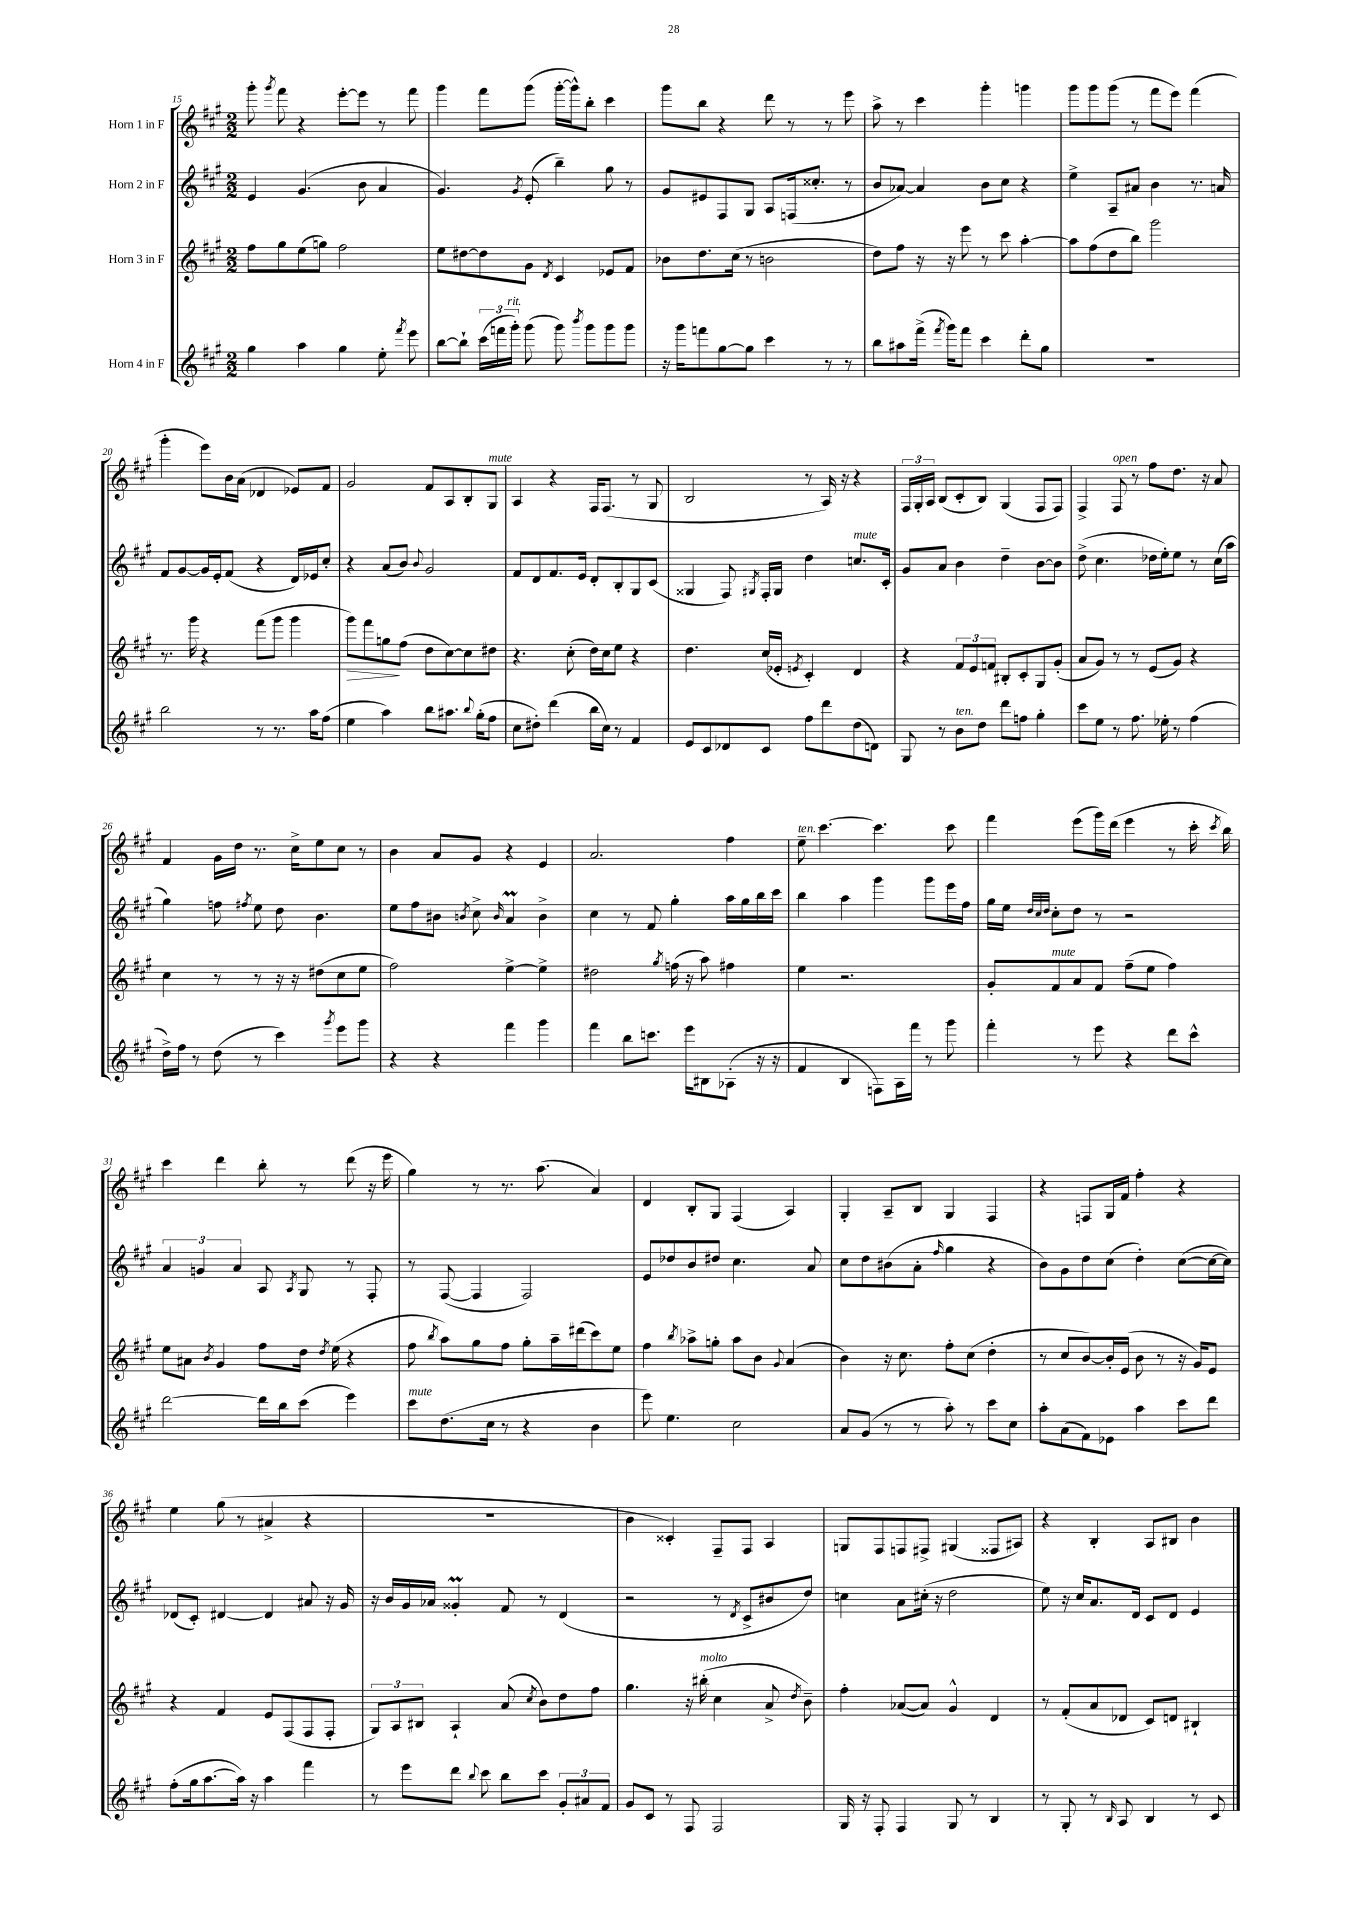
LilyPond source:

<<
\new StaffGroup <<
\new Staff = "s0" \with { instrumentName = "Horn 1 in F" } {
    \clef treble \key a \major \numericTimeSignature \time 2/2
    \autoBeamOff gis'''8-. \acciaccatura { gis'''8 } fis'''8 r4 e'''8[~-. e'''8] r8 fis'''8 |
    gis'''4 fis'''8[ gis'''8]( gis'''16[~-. gis'''16-^) b''8]-. cis'''4 |
    gis'''8[ b''8] r4 d'''8 r8 r8 e'''8 |
    a''8-> r8 cis'''4 gis'''4-. g'''4 |
    gis'''8[ gis'''8 gis'''8]( r8 fis'''8[ e'''8]) fis'''4( |
    gis'''4-. e'''8[) b'16 a'16]( des'4 ees'8[) fis'8] |
    gis'2 fis'8[ a8 b8-. gis8]^\markup { \italic "mute" } |
    a4 r4 fis16[ fis8.]( r8 gis8 |
    b2 r8 a16) r16 r4 |
    \tuplet 3/2 { fis16[ gis16-. a16] } b8[( cis'8-. b8]) gis4( fis8[ fis8]) |
    fis4-> fis8^\markup { \italic "open" } r8 fis''8[ d''8.] r16 a'8 |
    fis'4 gis'16[ d''16] r8. cis''16[-> e''8 cis''8] r8 |
    b'4 a'8[ gis'8] r4 e'4 |
    a'2. fis''4 |
    e''8--^\markup { \italic "ten." } cis'''4.~ cis'''4. cis'''8 |
    fis'''4 e'''8[( gis'''16) d'''16]( e'''4 r8 cis'''16-. \acciaccatura { cis'''8 } b''16) |
    cis'''4 d'''4 b''8-. r8 d'''8( r16 e'''16 |
    gis''4) r8 r8. a''8.( a'4) |
    d'4 b8[-. gis8] fis4( a4) |
    gis4-. a8[-- b8] gis4 fis4 |
    r4 f8[ gis16 fis'16] fis''4-. r4 |
    e''4 gis''8( r8 ais'4-> r4 |
    R1 |
    b'4 cisis'4-.) fis8[-- fis8] a4 |
    g8[ fis8 f8 fis8]-> gis4( fisis8[ ais8]) |
    r4 b4-. a8[ bis8] b'4 \bar "|." |
}
\new Staff = "s1" \with { instrumentName = "Horn 2 in F" } {
    \clef treble \key a \major \numericTimeSignature \time 2/2
    \autoBeamOff e'4 gis'4.( b'8 a'4 |
    gis'4.) \acciaccatura { gis'8 } e'8-.( b''4--) gis''8 r8 |
    gis'8[ eis'8 fis8 gis8] a8[ f16( cisis''8.]-. r8 |
    b'8[ aes'8]~) aes'4 b'8[ cis''8] r4 |
    e''4-> a8[-- ais'8] b'4 r8. a'16 |
    fis'8[ gis'8~ gis'16 e'16-. fis'8]( r4 d'16[) ees'16 cis''8]-. |
    r4 a'8[( b'8]) \appoggiatura { b'8 } gis'2 |
    fis'8[ d'8 fis'8. e'16] d'8[-. b8-. gis8 cis'8]( |
    gisis4 fis8) \acciaccatura { gis8 } fis16[-. gis16] d''4 c''8.[^\markup { \italic "mute" } cis'16]-. |
    gis'8[ a'8] b'4 d''4-- b'8[~ b'8] |
    d''8->( cis''4. des''16[ e''16-.) e''8] r8 cis''16[( a''16] |
    gis''4) f''8 \acciaccatura { fis''8 } e''8 d''8 b'4. |
    e''8[ fis''8 bis'8] \acciaccatura { b'8 } cis''8-> \grace { b'16 } a'4\prall b'4-> |
    cis''4 r8 fis'8 gis''4-. a''16[ gis''16 b''16 cis'''16] |
    b''4 a''4 gis'''4 gis'''8[ e'''16 fis''16] |
    gis''16[ e''16] \grace { d''32[ cis''32 d''32] } cis''8[-. d''8] r8 r2 |
    \tuplet 3/2 { a'4 g'4 a'4 } a8 \acciaccatura { a8 } gis8 r8 fis8-. |
    r8 fis8~( fis4 fis2) |
    e'8[ des''8 b'8 dis''8] cis''4. a'8 |
    cis''8[ d''8 bis'8( a'8]-. \grace { fis''16 } gis''4 r4 |
    b'8[) gis'8 d''8 cis''8]( d''4-.) cis''8[~( cis''16~ cis''16]) |
    des'8[( cis'8]-.) dis'4~ dis'4 ais'8 r16 gis'16 |
    r16 b'16[ gis'16 aes'16] gisis'4-.\prall fis'8 r8 d'4( |
    r2 r8 \acciaccatura { d'8 } cis'8[-> bis'8 d''8]) |
    c''4 a'8[ cis''16]-.( r16 d''2 |
    e''8) r16 cis''16[ a'8. d'16] cis'8[ d'8] e'4 \bar "|." |
}
\new Staff = "s2" \with { instrumentName = "Horn 3 in F" } {
    \clef treble \key a \major \numericTimeSignature \time 2/2
    \autoBeamOff fis''8[ gis''8 e''8( g''8]) fis''2 |
    e''8[ dis''8~ dis''8 gis'8] \acciaccatura { d'8 } cis'4 ees'8[ fis'8] |
    bes'8[ d''8. cis''16]( r8 b'2 |
    d''8[) fis''8] r16 r16 e'''8 r8 cis'''8 a''4~-. |
    a''8[ fis''8( d''8 b''8]) gis'''2 |
    r8. gis'''16 r4 fis'''8[( gis'''8] gis'''4 |
    gis'''8[\>) fis'''8 g''8\! fis''8]( d''8[ cis''8~) cis''8 dis''8] |
    r4. cis''8-.( d''16[) cis''16 e''8] r4 |
    d''4. cis''16[( ees'16]-. \acciaccatura { e'8 } cis'4-.) d'4 |
    r4 \tuplet 3/2 { fis'8[ e'8 f'8] } bis8[-. cis'8-. gis8 gis'8]-.( |
    a'8[ gis'8]) r8 r8 e'8[( gis'8]) r4 |
    cis''4 r8 r8 r16 r16 dis''8[( cis''8 e''8] |
    fis''2) e''4~-> e''4-> |
    dis''2 \acciaccatura { gis''8 } f''16( r16 a''8) fis''4 |
    e''4 r2. |
    gis'8[-. fis'8^\markup { \italic "mute" } a'8 fis'8] fis''8[--( e''8] fis''4) |
    e''8[ ais'8] \acciaccatura { b'8 } gis'4 fis''8[ d''16] \acciaccatura { d''8 } e''16( r4 |
    fis''8 \acciaccatura { b''8 } a''8[) gis''8 fis''8] gis''8[-. a''16-- dis'''16( cis'''8) e''8] |
    fis''4 \acciaccatura { b''8 } aes''8[-> g''8]-. aes''8[ b'8] \appoggiatura { gis'8 } a'4( |
    b'4) r16 cis''8. fis''8[-. cis''8]( d''4-. |
    r8 cis''8[ b'8~) b'16-. e'16]( b'8 r8 r16 gis'16[) e'8] |
    r4 fis'4 e'8[ fis8( fis8 fis8]-. |
    \tuplet 3/2 { gis8[) a8 bis8] } a4-! a'8( \acciaccatura { cis''8 } b'8[) d''8 fis''8] |
    gis''4. r16 bis''16-.^\markup { \italic "molto" }( cis''4 a'8-> \acciaccatura { d''8 } b'8--) |
    fis''4-. aes'8[~( aes'8]) gis'4-^ d'4 |
    r8 fis'8[-.( a'8 des'8] cis'8[) d'8] bis4-! \bar "|." |
}
\new Staff = "s3" \with { instrumentName = "Horn 4 in F" } {
    \clef treble \key a \major \numericTimeSignature \time 2/2
    \autoBeamOff gis''4 a''4 gis''4 e''8-. \acciaccatura { fis'''8 } e'''8 |
    b''8[~ b''8]-! \tuplet 3/2 { cis'''16[( f'''16 gis'''16]-.^\markup { \italic "rit." }) } gis'''8( gis'''8) \acciaccatura { b'''8 } gis'''8[ gis'''8 gis'''8] |
    r16 gis'''16[ f'''8 gis''8~ gis''8] cis'''4 r8 r8 |
    b''8[ ais''8 fis'''16]->( \acciaccatura { fis'''8 } gis'''16[) fis'''8] cis'''4 d'''8[-. gis''8] |
    R1 |
    b''2 r8 r8. a''16[ fis''8]( |
    e''4 a''4) b''8[ ais''8.] \appoggiatura { b''8 } gis''16[-.( fis''8] |
    cis''8[ dis''8]-.) d'''4( b''16[ cis''16]) r8 fis'4 |
    e'8[ cis'8 des'8 cis'8] fis''8[ d'''8 d''8( d'8]) |
    gis8 r8 b'8[^\markup { \italic "ten." } d''8] d'''8[ f''8] gis''4-. |
    cis'''8[ e''8] r8 fis''8. ees''16-. r8 fis''4( |
    d''16[->) fis''16] r8 d''8( r8 cis'''4) \acciaccatura { gis'''8 } e'''8[ gis'''8] |
    r4 r4 fis'''4 gis'''4 |
    fis'''4 b''8[ c'''8.] e'''16[ bis8 aes8]-.( r16 r16 |
    fis'4 b4 f8[) a16 fis'''16] r8 gis'''8 |
    fis'''4-. r8 e'''8 r4 d'''8[ cis'''8]-^ |
    d'''2~ d'''16[ b''16 cis'''8]( e'''4) |
    cis'''8[^\markup { \italic "mute" } d''8.( cis''16] r8 r4 b'4 |
    e'''8) e''4. cis''2 |
    a'8[ gis'8]( r8 r8 a''8-.) r8 cis'''8[ cis''8] |
    a''8[-. a'8( fis'8) ees'8] a''4 cis'''8[ d'''8] |
    fis''8[-.( gis''16 a''8.~ a''16]) r16 a''4 fis'''4 |
    r8 e'''8[ d'''8] \appoggiatura { b''8 } cis'''8 b''8[ cis'''8] \tuplet 3/2 { gis'8[-. ais'8 fis'8] } |
    gis'8[ cis'8] r8 fis8 fis2 |
    gis16 r16 fis8-. fis4 gis8 r8 b4 |
    r8 gis8-. r8 \grace { b16 } a8 b4 r8 cis'8 \bar "|." |
}
>>
>>
\layout { \context { \Score currentBarNumber = #15 } }
